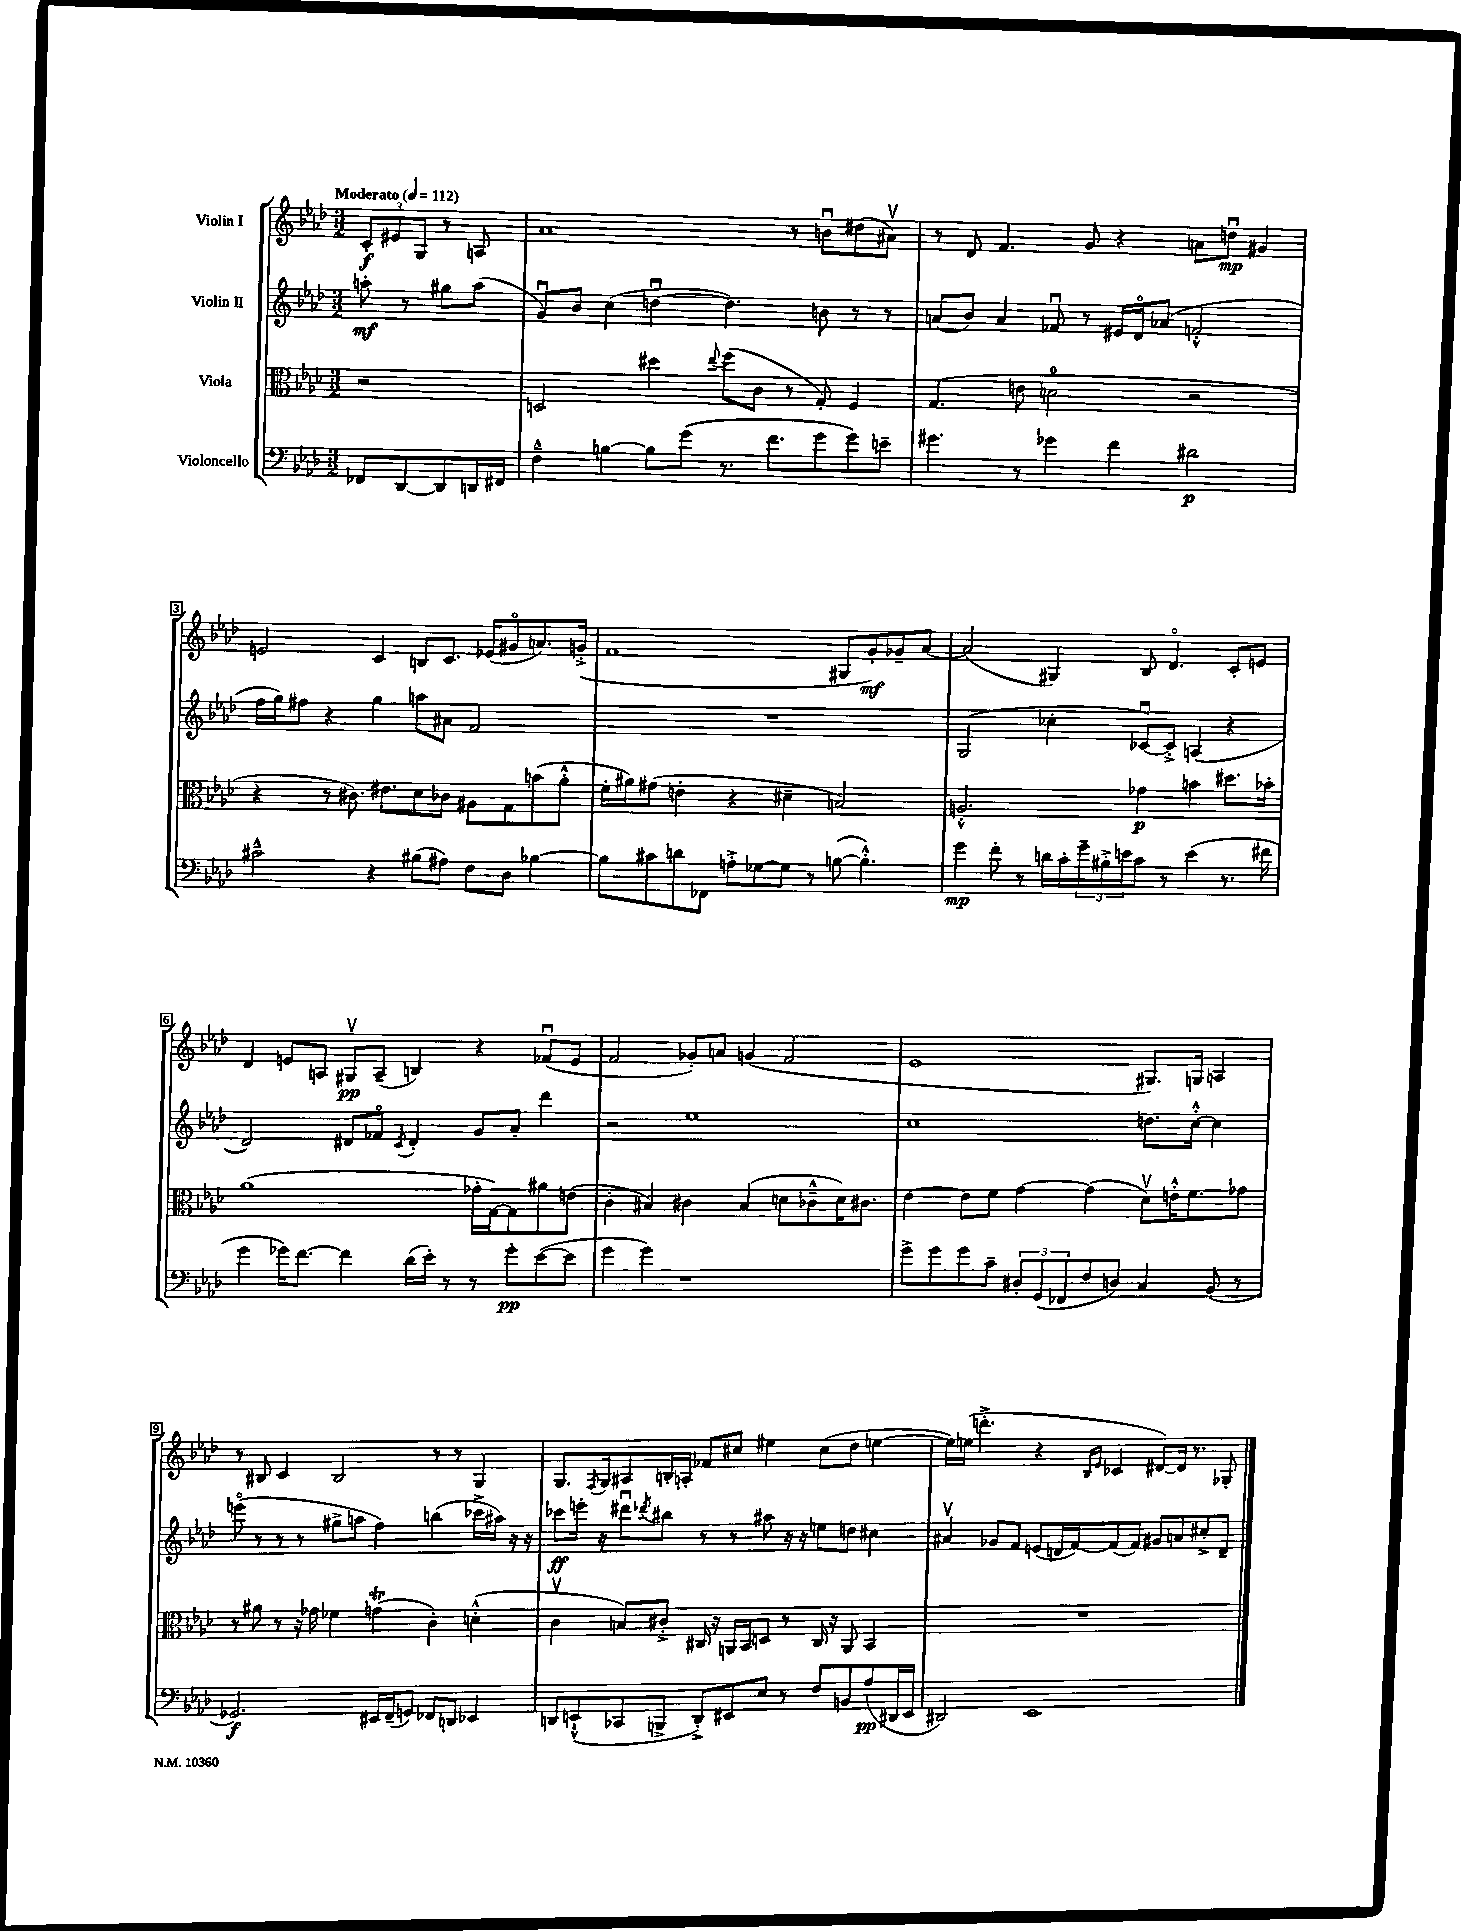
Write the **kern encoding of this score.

**kern	**dynam	**kern	**dynam	**kern	**dynam	**kern	**dynam
*part4	*part4	*part3	*part3	*part2	*part2	*part1	*part1
*staff4	*staff4	*staff3	*staff3	*staff2	*staff2	*staff1	*staff1
*I"Violoncello	*	*I"Viola	*	*I"Violin II	*	*I"Violin I	*
*clefF4	*	*clefC3	*	*clefG2	*	*clefG2	*
*k[b-e-a-d-]	*	*k[b-e-a-d-]	*	*k[b-e-a-d-]	*	*k[b-e-a-d-]	*
*M3/2	*	*M3/2	*	*M3/2	*	*M3/2	*
*MM112	*	*MM112	*	*MM112	*	*MM112	*
=	=	=	=	=	=	=	=
!	!	!	!	!	!	!LO:TX:a:B:t=Moderato	!
8FF-X/L	.	2r	.	8aan'\	mf	12c'/L	f
.	.	.	.	.	.	12e#X/	.
[8DD-/	.	.	.	8r	.	.	.
.	.	.	.	.	.	12G/J	.
8DD-/]	.	.	.	8gg#X\L	.	8r	.
16DDn/L	.	.	.	(8aa\J	.	8An/	.
16FF#X/JJ	.	.	.	.	.	.	.
=1	=1	=1	=1	=1	=1	=1	=1
4F~^^\	.	2Dn/	.	8gu/L)	.	1a-	.
.	.	.	.	8b-/J	.	.	.
[4Bn\	.	.	.	(4cc\	.	.	.
8B\L]	.	4dd#X\	.	[4ddnu\	.	.	.
(8g\J	.	.	.	.	.	.	.
.	.	8qqee-/	.	.	.	.	.
8.r	.	(8ff\L	.	4.dd\])	.	.	.
.	.	8c\J	.	.	.	.	.
8.f\L	.	.	.	.	.	.	.
.	.	8r	.	.	.	8r	.
8g\	.	8G'/)	.	8bn\	.	8bnu\L	.
8g\)	.	4F/	.	8r	.	(8dd#X\	.
8en~\J	.	.	.	8r	.	8a#Xv\J)	.
=2	=2	=2	=2	=2	=2	=2	=2
4.g#X\	.	(4.G/	.	(8an/L	.	8r	.
.	.	.	.	8b-/J)	.	8d-/	.
.	.	.	.	4a/	.	4.f/	.
8r	.	8en\	.	.	.	.	.
4g-X\	.	2dn\	.	8f-Xu/	.	.	.
.	.	.	.	8r	.	8g/	.
4f\	.	.	.	16e#X/LL	.	4r	.
.	.	.	.	16d-/J	.	.	.
.	.	.	.	(8a-X/J	.	.	.
2d#X\	p	2r	.	2fn'^^/	.	8an\L	.
.	.	.	.	.	.	8ddnu\J	mp
.	.	.	.	.	.	4g#X/	.
!!LO:LB:g=z
=3	=3	=3	=3	=3	=3	=3	=3
2c#X~^^\	.	4r	.	16ff\LL	.	2en/	.
.	.	.	.	16gg\J)	.	.	.
.	.	.	.	8ff#X\J	.	.	.
.	.	8r	.	4r	.	.	.
.	.	8.c#X\)	.	.	.	.	.
4r	.	.	.	4gg\	.	4c/	.
.	.	8.e#X\L	.	.	.	.	.
(8B#X\L	.	8d-\	.	8aan\L	.	8Bn/L	.
8A#X\J)	.	8c-X\J	.	8a#X\J	.	8.c/J	.
8F\L	.	8A#X\L	.	2f/	.	.	.
.	.	.	.	.	.	(16e-X/KL	.
8D-\J	.	8G\	.	.	.	8g#X/	.
[4B-X\	.	(8bn\	.	.	.	8.an/)	.
.	.	8a-'^^\J	.	.	.	.	.
.	.	.	.	.	.	(16gn'^/Jk	.
=4	=4	=4	=4	=4	=4	=4	=4
8B-\L]	.	16f'\LL	.	1.r	.	1f	.
.	.	16a#X\J)	.	.	.	.	.
8c#X\	.	(8g#X\J	.	.	.	.	.
8dn\	.	4en'\	.	.	.	.	.
8FF-X\J	.	.	.	.	.	.	.
8An'^\L	.	4r	.	.	.	.	.
[8G-X\	.	.	.	.	.	.	.
8G-\J]	.	4d#X~\	.	.	.	.	.
8r	.	.	.	.	.	.	.
([8Bn\	.	2Bn/)	.	.	.	8G#X/L	.
4.B'^^\])	.	.	.	.	.	8g'/)	mf
.	.	.	.	.	.	8g-X~/	.
.	.	.	.	.	.	[8a-/J	.
=5	=5	=5	=5	=5	=5	=5	=5
4g\	mp	2.An'^^/	.	(2G/	.	(2a-/]	.
8f'\	.	.	.	.	.	.	.
8r	.	.	.	.	.	.	.
16dn\LL	.	.	.	4cc-X'\	.	4G#X/)	.
16c'\	.	.	.	.	.	.	.
24g~\	.	.	.	.	.	.	.
24B#X'^\	.	.	.	.	.	.	.
24en\J	.	.	.	.	.	.	.
8c\J	.	4g-X\	p	[8c-Xu/L)	.	8B-/	.
8r	.	.	.	8c-'^/J]	.	4.d-/	.
(4e\	.	4bn\	.	(4An/	.	.	.
8.r	.	8.dd#X\L	.	4r	.	8c'/L	.
.	.	.	.	.	.	8en/J	.
16f#X\	.	16b-X'\Jk	.	.	.	.	.
!!LO:LB:g=z
=6	=6	=6	=6	=6	=6	=6	=6
4g\	.	(1a-	.	2d-/)	.	4d-/	.
16g-X\KL)	.	.	.	.	.	8en/L	.
[8.f\J	.	.	.	.	.	.	.
.	.	.	.	.	.	8An/J	.
4f\]	.	.	.	8d#X/L	.	8G#Xv/L	pp
.	.	.	.	8f-X/J	.	(8A~/J	.
.	.	.	.	8qc/	.	.	.
(16d-\LL	.	.	.	4d#'/	.	4Bn/)	.
16e-'\JJ)	.	.	.	.	.	.	.
8r	.	.	.	.	.	.	.
8r	.	16g-X'\LL	.	8g/L	.	4r	.
.	.	[16G\J)	.	.	.	.	.
8g-'\L	pp	8G\]	.	8a-'/J	.	.	.
([8e-\	.	8a#X\	.	4ddd-\	.	(8f-Xu/L	.
8e-\J]	.	(8en\J	.	.	.	8e/J	.
=7	=7	=7	=7	=7	=7	=7	=7
4g\	.	4c'\	.	2r	.	2f/	.
4g\)	.	4B#X/)	.	.	.	.	.
1r	.	4c#X\	.	1ee-	.	8g-X'/L)	.
.	.	.	.	.	.	8an/J	.
.	.	(4B#/	.	.	.	(4gn/	.
.	.	8dn\L	.	.	.	2f/	.
.	.	8c-X~^^\	.	.	.	.	.
.	.	16d\K)	.	.	.	.	.
.	.	8.c#X\J	.	.	.	.	.
=8	=8	=8	=8	=8	=8	=8	=8
8g^\L	.	[4e-\	.	1cc	.	1e-	.
8g\	.	.	.	.	.	.	.
8g\	.	8e-\L]	.	.	.	.	.
8c~\J	.	8f\J	.	.	.	.	.
12D#X'/L	.	[4g\	.	.	.	.	.
(12GG/	.	.	.	.	.	.	.
12FF-X/	.	.	.	.	.	.	.
8F/	.	(4g\]	.	.	.	.	.
8Dn/J)	.	.	.	.	.	.	.
4C/	.	8d-v\L)	.	8.ddn\L	.	8.G#X/L)	.
.	.	16en'^^\K	.	.	.	.	.
.	.	8.f\	.	[16cc'^^\Jk	.	16Gn/Jk	.
(8BB-/	.	.	.	4cc\]	.	4An/	.
8r	.	8g-X\J	.	.	.	.	.
!!LO:LB:g=z
=9	=9	=9	=9	=9	=9	=9	=9
2.GG-X/)	f	8r	.	(8eeen\	.	8r	.
.	.	8a#X\	.	8r	.	8B#X/	.
.	.	8r	.	8r	.	4c/	.
.	.	16r	.	8r	.	.	.
.	.	16g-X\	.	.	.	.	.
.	.	4f-X\	.	8gg#X^\L	.	2B#/	.
.	.	.	.	8aan\J	.	.	.
16EE#X/LL	.	(4gnt\	.	4ff\)	.	.	.
(16FF~/J	.	.	.	.	.	.	.
8GGn/J)	.	.	.	.	.	.	.
8FF-X/L	.	4c'\)	.	(4bbn\	.	8r	.
8DDn/J	.	.	.	.	.	8r	.
4EE-X/	.	(4dn'^^\	.	16ccc-X^\LL	.	4G/	.
.	.	.	.	16aa#X\JJ)	.	.	.
.	.	.	.	16r	.	.	.
.	.	.	.	16r	.	.	.
=10	=10	=10	=10	=10	=10	=10	=10
8DDn/L	.	4cv\	.	8ccc-X\L	ff	8.G/L	.
(8EEn`^^/	.	.	.	16eeen'\Jk	.	.	.
.	.	.	.	.	.	8qF/	.
.	.	.	.	16r	.	16G/k	.
8CC-X/	.	8Bn/L)	.	8ddd#Xu\L	.	8A#X/	.
.	.	.	.	8qddd-X/	.	.	.
8BBBn^/J	.	8c#X'^/J	.	8bb#X\J	.	16Bn'/L	.
.	.	.	.	.	.	16An'/JJ	.
8DD'^/L)	.	16C#X/	.	8r	.	8f-X/L	.
.	.	16r	.	.	.	.	.
8EE#X/	.	16AAn/LL	.	8r	.	8cc#X/J	.
.	.	16BB-/J	.	.	.	.	.
8E-/J	.	8Dn/J	.	8aa#X\	.	4ee#X\	.
8r	.	8r	.	16r	.	.	.
.	.	.	.	16r	.	.	.
8F/L	.	16C#/	.	8een\L	.	(8cc#\L	.
.	.	16r	.	.	.	.	.
8BBn/	.	8AA/	.	8ddn\J	.	8dd-\J	.
(8A-/	pp	4BB-/	.	4cc#X\	.	[4een\	.
16DD#X/L	.	.	.	.	.	.	.
16EE#/JJ	.	.	.	.	.	.	.
=11	=11	=11	=11	=11	=11	=11	=11
2DD#X/)	.	1.r	.	4a#Xv/	.	16ee\LL])	.
.	.	.	.	.	.	(16een\JJ	.
.	.	.	.	.	.	4.dddn'^\	.
.	.	.	.	8g-X/L	.	.	.
.	.	.	.	8f/J	.	.	.
1EE-	.	.	.	(8en/L	.	4r	.
.	.	.	.	16dn/L	.	.	.
.	.	.	.	[16f/J)	.	.	.
.	.	.	.	.	.	16qqB-/LL	.
.	.	.	.	.	.	16qqe-/JJ	.
.	.	.	.	(8f/]	.	4c-X/	.
.	.	.	.	8f/J)	.	.	.
.	.	.	.	8g#X/L	.	[8d#X/L)	.
.	.	.	.	8an/	.	16d#/Jk]	.
.	.	.	.	.	.	8.r	.
.	.	.	.	8cc#X'^/	.	.	.
.	.	.	.	8d~/J	.	8G-X'/	.
==	==	==	==	==	==	==	==
*-	*-	*-	*-	*-	*-	*-	*-
